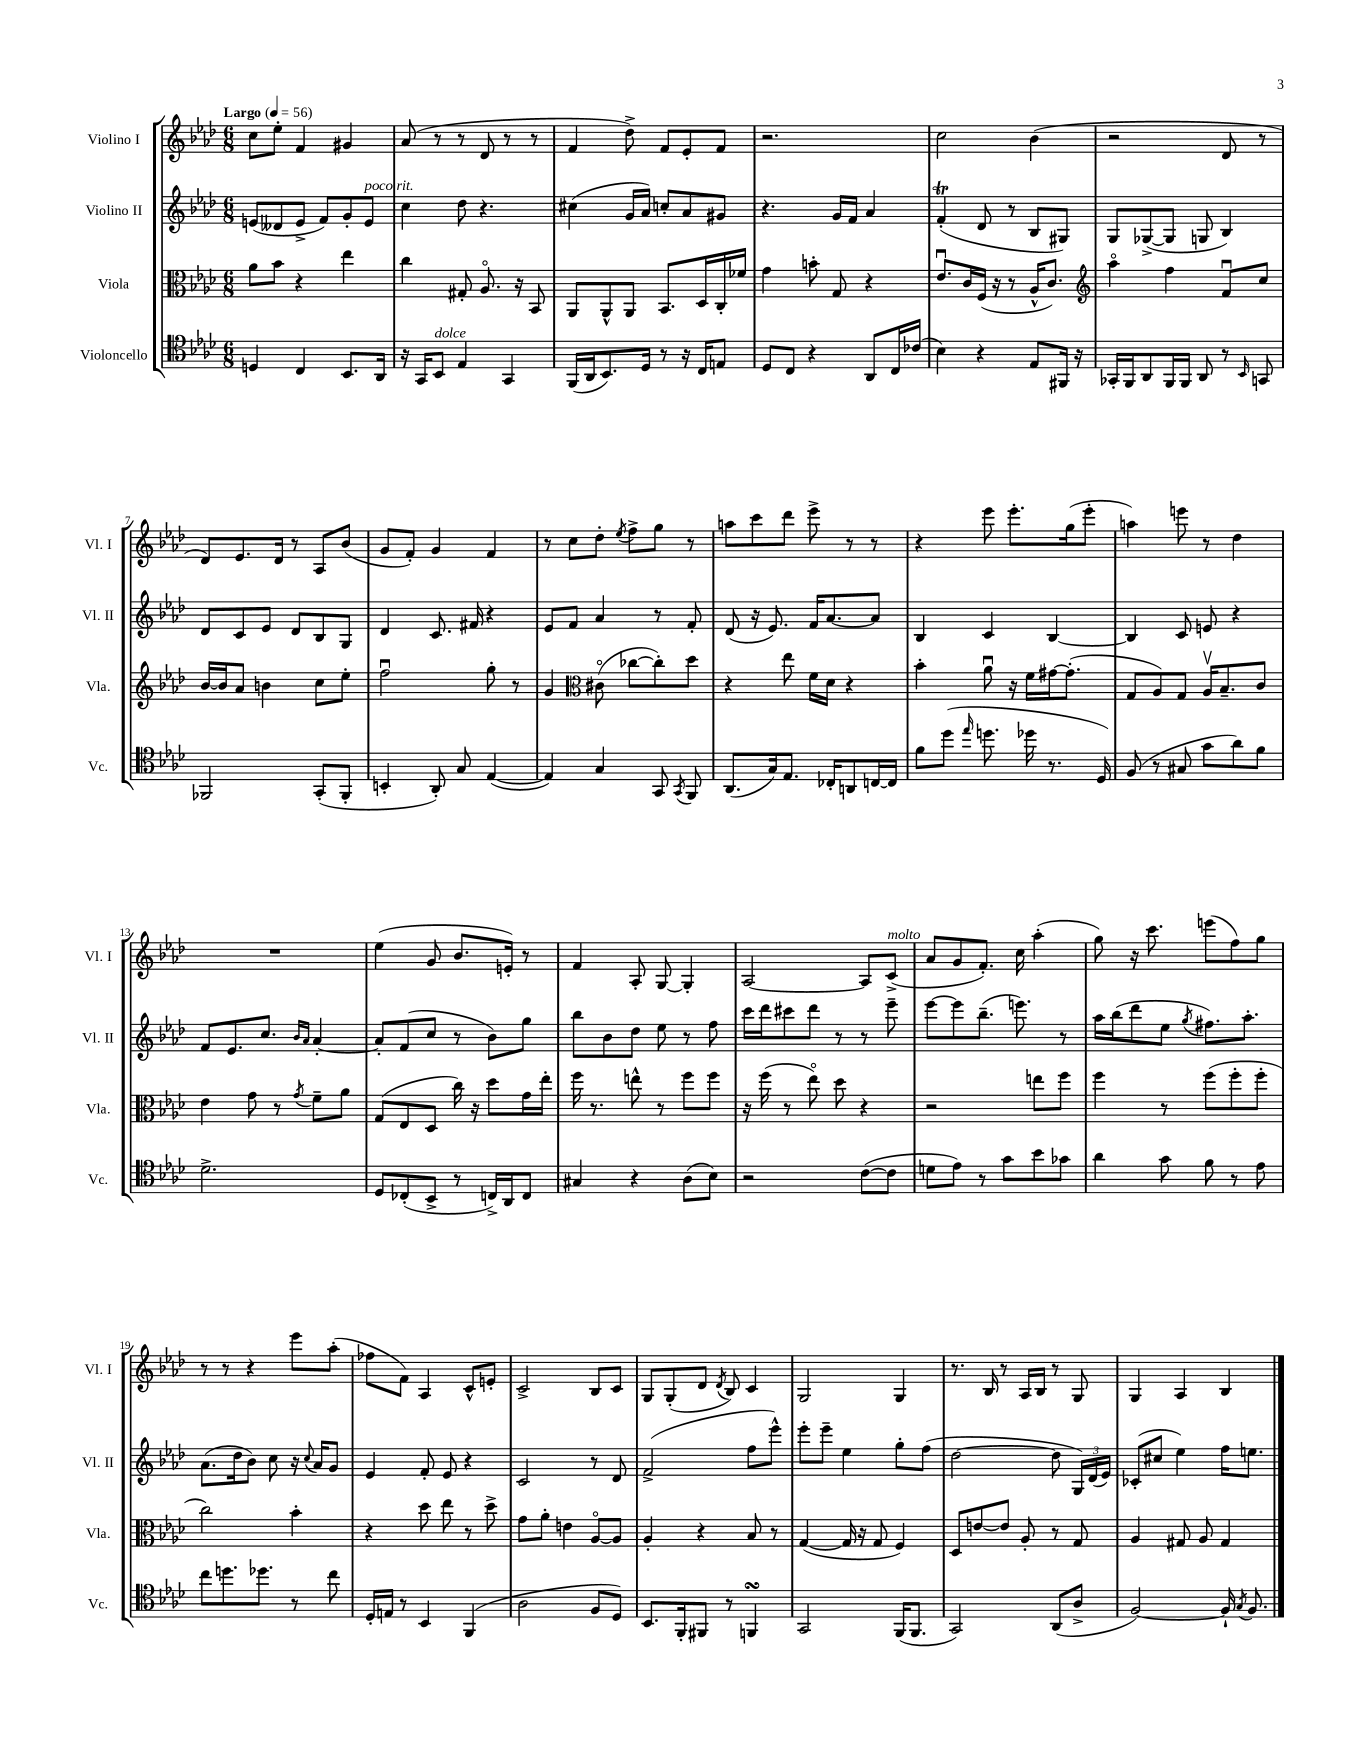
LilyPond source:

<<
\new StaffGroup <<
\new Staff = "s0" \with { instrumentName = "Violino I" shortInstrumentName = "Vl. I" } {
    \clef treble \key aes \major \numericTimeSignature \time 6/8 \tempo "Largo" 4 = 56
    \autoBeamOff c''8[ ees''8]-. f'4 gis'4 |
    aes'8( r8 r8 des'8 r8 r8 |
    f'4 des''8->) f'8[ ees'8-. f'8] |
    r2. |
    c''2 bes'4( |
    r2 des'8 r8 |
    des'8[) ees'8. des'16] r8 aes8[ bes'8]( |
    g'8[ f'8]-.) g'4 f'4 |
    r8 c''8[ des''8]-. \acciaccatura { ees''8 } f''8[-> g''8] r8 |
    a''8[ c'''8 des'''8] ees'''8-> r8 r8 |
    r4 ees'''8 ees'''8.[-. g''16( ees'''8]-. |
    a''4) e'''8 r8 des''4 |
    R2. |
    ees''4( g'8 bes'8.[ e'16]-.) r8 |
    f'4 aes8-. g8~ g4-. |
    aes2~ aes8[ c'8]->^\markup { \italic "molto" }( |
    aes'8[ g'8 f'8.]-.) c''16 aes''4-.( |
    g''8) r16 c'''8. e'''8[( f''8) g''8] |
    r8 r8 r4 ees'''8[ aes''8]-.( |
    fes''8[ f'8]) aes4 c'8[-^ e'8]-. |
    c'2-> bes8[ c'8] |
    g8[ g8-.( des'8] \acciaccatura { des'8 } bes8) c'4 |
    g2 g4 |
    r8. bes16 r8 aes16[ bes16] r8 g8 |
    g4 aes4 bes4 \bar "|." |
}
\new Staff = "s1" \with { instrumentName = "Violino II" shortInstrumentName = "Vl. II" } {
    \clef treble \key aes \major \numericTimeSignature \time 6/8
    \autoBeamOff e'8[( deses'8 e'8]-> f'8[) g'8-. e'8]^\markup { \italic "poco rit." } |
    c''4 des''8 r4. |
    cis''4( g'16[ aes'16]) c''8[-. aes'8 gis'8] |
    r4. g'16[ f'16] aes'4 |
    f'4-.\trill( des'8 r8 bes8[ gis8]) |
    g8[ ges8~->( ges8] g8 bes4) |
    des'8[ c'8 ees'8] des'8[ bes8 g8] |
    des'4 c'8. fis'16 r4 |
    ees'8[ f'8] aes'4 r8 f'8-. |
    des'8( r16 ees'8.) f'16[ aes'8.~ aes'8] |
    bes4 c'4 bes4~ |
    bes4 c'8 e'8 r4 |
    f'8[ ees'8. c''8.] \grace { bes'16[ aes'16] } aes'4~-. |
    aes'8[-. f'8( c''8] r8 bes'8[) g''8] |
    bes''8[ bes'8 des''8] ees''8 r8 f''8 |
    c'''16[ des'''16 cis'''8 des'''8] r8 r8 ees'''8-- |
    ees'''8[~ ees'''8 bes''8.]--( e'''8.) r8 |
    aes''16[ bes''16( des'''8 ees''8] \acciaccatura { g''8 } fis''8.[) aes''8.]-. |
    aes'8.[( des''16 bes'8]) c''8 r16 \appoggiatura { c''8 } aes'16[ g'8] |
    ees'4 f'8-. ees'8 r4 |
    c'2 r8 des'8 |
    f'2->( f''8[ ees'''8]-^) |
    ees'''8[-. ees'''8]-- ees''4 g''8[-. f''8]( |
    des''2~ des''8 \tuplet 3/2 { g16[) des'16( ees'16]) } |
    ces'8[-.( cis''8] ees''4) f''16[ e''8.] \bar "|." |
}
\new Staff = "s2" \with { instrumentName = "Viola" shortInstrumentName = "Vla." } {
    \clef alto \key aes \major \numericTimeSignature \time 6/8
    \autoBeamOff aes'8[ bes'8] r4 ees''4 |
    c''4 gis8-. aes8.\flageolet r16 bes,8 |
    aes,8[ aes,8-^ aes,8] bes,8.[ des16 c16-. fes'16] |
    g'4 b'8-. g8 r4 |
    ees'8.[\downbow c'16 f16]( r16 r8 aes16[-^ c'8.]) |
    \clef treble aes''4\flageolet f''4 f'8[\downbow c''8] |
    bes'16[~ bes'16 aes'8] b'4 c''8[ ees''8]-. |
    f''2\downbow g''8-. r8 |
    g'4 \clef alto cis'8\flageolet( ces''8[~ ces''8-.) des''8] |
    r4 ees''8 f'16[ des'16] r4 |
    bes'4-. aes'8\downbow r16 f'16[ gis'16~ gis'8.]-.( |
    g8[ aes8) g8] aes16[\upbow bes8.-- c'8] |
    ees'4 g'8 r8 \acciaccatura { g'8 } f'8[-- aes'8] |
    g8[( ees8 des8] c''16) r16 des''8[ g'16 ees''16]-. |
    f''16 r8. e''8-^ r8 f''8[ f''8] |
    r16 f''16( r8 ees''8\flageolet) des''8 r4 |
    r2 e''8[ f''8] |
    f''4 r8 f''8[( f''8-. f''8]-. |
    c''2) bes'4-. |
    r4 des''8 ees''8 r8 des''8-> |
    g'8[ aes'8]-. e'4 aes8[~\flageolet aes8] |
    aes4-. r4 bes8 r8 |
    g4~( g16 r16 g8 f4) |
    des8[ e'8~ e'8] aes8-. r8 g8 |
    aes4 gis8 aes8 gis4 \bar "|." |
}
\new Staff = "s3" \with { instrumentName = "Violoncello" shortInstrumentName = "Vc." } {
    \clef tenor \key aes \major \numericTimeSignature \time 6/8
    \autoBeamOff d4 c4 bes,8.[ aes,16] |
    r16 g,16[ bes,8]^\markup { \italic "dolce" } ees4 g,4 |
    f,16[( aes,16 bes,8.) des16] r8 r16 c16[ e8] |
    des8[ c8] r4 aes,8[ c16 ces'16]( |
    bes4) r4 ees8[ fis,16] r16 |
    ges,16[-. f,16 aes,8 f,16 f,16] aes,8 r8 \grace { bes,16 } g,8 |
    fes,2 g,8[-.( fes,8]-. |
    b,4-. aes,8-.) g8 ees4~( |
    ees4) g4 g,8 \acciaccatura { g,8 } f,8 |
    aes,8.[( g16) ees8.] ces16[-. a,8 c16~ c16] |
    f'8[ des''8]( \grace { ees''16 } d''8. des''16 r8. des16) |
    f8( r8 gis8 g'8[ aes'8) f'8] |
    des'2.-> |
    des8[ ces8-.( bes,8]-> r8 c16[->) aes,16 c8] |
    gis4 r4 aes8[( bes8]) |
    r2 c'8[~( c'8] |
    d'8[ ees'8]) r8 g'8[ bes'8 ges'8] |
    aes'4 g'8 f'8 r8 ees'8 |
    c''8[ d''8. des''8.] r8 c''8 |
    des16[-. e16] r8 bes,4 f,4( |
    aes2 f8[ des8]) |
    bes,8.[ f,16-. fis,8] r8 f,4\turn |
    g,2 f,16[( f,8.] |
    g,2) aes,8[( aes8]-> |
    f2~) f16-! \acciaccatura { g8 } f8. \bar "|." |
}
>>
>>
